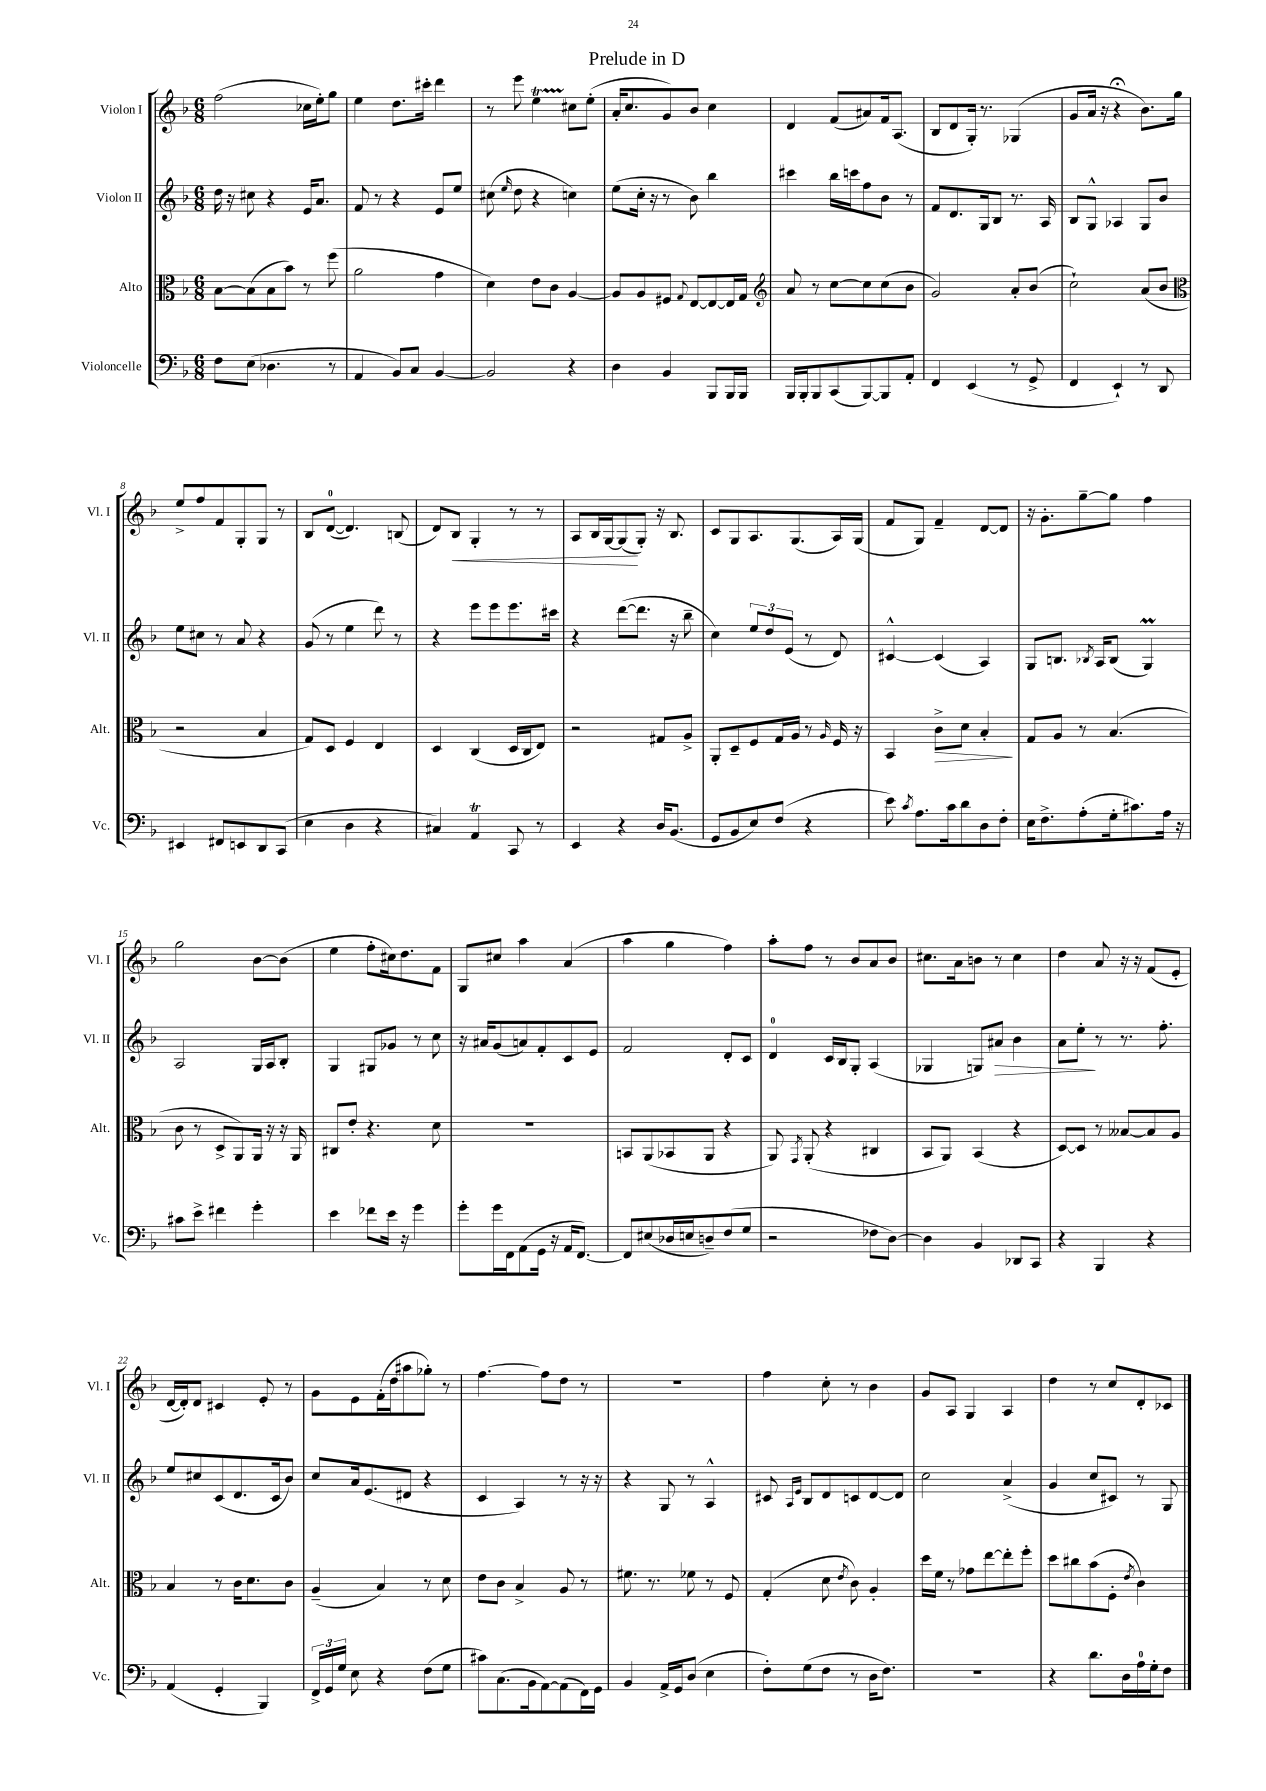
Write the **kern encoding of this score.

**kern	**kern	**dynam	**kern	**dynam	**kern	**dynam
*part4	*part3	*part3	*part2	*part2	*part1	*part1
*staff4	*staff3	*staff3	*staff2	*staff2	*staff1	*staff1
*I"Violoncelle	*I"Alto	*	*I"Violon II	*	*I"Violon I	*
*I'Vc.	*I'Alt.	*	*I'Vl. II	*	*I'Vl. I	*
*clefF4	*clefC3	*	*clefG2	*	*clefG2	*
*k[b-]	*k[b-]	*	*k[b-]	*	*k[b-]	*
*M6/8	*M6/8	*	*M6/8	*	*M6/8	*
=1	=1	=1	=1	=1	=1	=1
8F\L	[8B-\L	.	16dd\	.	(2ff\	.
.	.	.	16r	.	.	.
(8E\J	(8B-\]	.	8cc#X\	.	.	.
4.D-X\	8B-\	.	4r	.	.	.
.	8b-\J)	.	.	.	.	.
.	8r	.	16e/KL	.	16cc-X\LL	.
.	.	.	8.a/J	.	16ee'\J)	.
8r	(8ff\	.	.	.	8gg\J	.
=2	=2	=2	=2	=2	=2	=2
4AA/	2a\	.	8f/	.	4ee\	.
.	.	.	8r	.	.	.
8BB-/L)	.	.	4r	.	8.dd\L	.
8C/J	.	.	.	.	.	.
.	.	.	.	.	16ccc#X'\Jk	.
[4BB-/	4g\	.	8e/L	.	4ddd\	.
.	.	.	8ee/J	.	.	.
=3	=3	=3	=3	=3	=3	=3
2BB-/]	4d\)	.	(8cc#X\	.	8r	.
.	.	.	16qqee/	.	.	.
.	.	.	8dd\	.	8eee\	.
.	8e\L	.	4r	.	4eet\	.
.	8c\J	.	.	.	.	.
4r	[4A/	.	4ccn\)	.	8cc#X\L	.
.	.	.	.	.	(8ee'\J	.
=4	=4	=4	=4	=4	=4	=4
4D\	8A/L]	.	(8ee\L	.	16a'/KL	.
.	.	.	.	.	8.cc/	.
.	8A/	.	16cc'\Jk	.	.	.
.	.	.	16r	.	.	.
4BB-/	8F#X/J	.	8r	.	8g/)	.
.	8qqG/	.	.	.	.	.
.	[8E/L	.	8b-\)	.	8b-/J	.
8BBB-/L	8E/_	.	4bb-\	.	4cc\	.
16BBB-/L	16E/L]	.	.	.	.	.
16BBB-/JJ	16G/JJ	.	.	.	.	.
=5	=5	=5	=5	=5	=5	=5
*	*clefG2	*	*	*	*	*
16BBB-/LL	8a/	.	4ccc#X\	.	4d/	.
16BBB-'/J	.	.	.	.	.	.
8BBB-/	8r	.	.	.	.	.
(8CC/	[8cc\L	.	16bb-\LL	.	(8f/L	.
.	.	.	16cccn\J	.	.	.
[8BBB-/)	8cc\]	.	8ff\	.	8a#X/)	.
8BBB-/]	(8cc\	.	8b-\J	.	16f/k	.
.	.	.	.	.	(8.A/J	.
8AA'/J	8b-\J	.	8r	.	.	.
=6	=6	=6	=6	=6	=6	=6
4FF/	2g/)	.	8f/L	.	8B-/L	.
.	.	.	8.d/	.	8d/	.
(4EE/	.	.	.	.	16G'/Jk)	.
.	.	.	16G/k	.	8.r	.
.	.	.	8B-/J	.	.	.
8r	8a'/L	.	8.r	.	(4G-X/	.
8GG^/	(8b-/J	.	.	.	.	.
.	.	.	16A/	.	.	.
=7	=7	=7	=7	=7	=7	=7
4FF/	2cc`\)	.	8B-/L	.	8g/L	.
.	.	.	8G^^/J	.	16a/Jk	.
.	.	.	.	.	16r	.
4EE`/)	.	.	4A-X/	.	4r;<	.
8r	(8a/L	.	8G/L	.	8.b-\L)	.
8DD/	8b-/J	.	8b-/J	.	.	.
.	.	.	.	.	16gg\Jk	.
!!LO:LB:g=z
=8	=8	=8	=8	=8	=8	=8
*	*clefC3	*	*	*	*	*
4EE#X/	2r	.	8ee\L	.	8ee^/L	.
.	.	.	8cc#X\J	.	8ff/	.
8FF#X/L	.	.	8r	.	8f/	.
8EEn/	.	.	8a/	.	8G'/	.
8DD/	4B-/	.	4r	.	8G/J	.
(8CC/J	.	.	.	.	8r	.
=9	=9	=9	=9	=9	=9	=9
4E\	8G/L)	.	(8g/	.	8B-/L	.
.	8D/J	.	8r	.	([8d/J	.
4D\	4F/	.	4ee\	.	4.d/])	.
4r	4E/	.	8ddd\)	.	.	.
.	.	.	8r	.	(8Bn/	.
=10	=10	=10	=10	=10	=10	=10
4C#X/)	4D/	.	4r	.	8d/L)	.
!	!	!	!	!	!	!LO:HP:b
.	.	.	.	.	8B-/J	<
4AAt/	(4C/	.	8eee\L	.	4G'/	.
.	.	.	8eee\	.	.	.
8CC/	16D/LL	.	8.eee\	.	8r	.
.	16C/J	.	.	.	.	.
8r	8E/J)	.	.	.	8r	.
.	.	.	16ccc#X\Jk	.	.	.
=11	=11	=11	=11	=11	=11	=11
4EE/	2r	.	4r	.	8A/L	.
.	.	.	.	.	16B-/L	.
.	.	.	.	.	[16G/J	.
4r	.	.	([8ddd\L	.	(8G/]	.
.	.	.	8.ddd\J]	.	8G'/J)	[
16D/KL	8G#X/L	.	.	.	16r	.
(8.BB-/J	.	.	16r	.	8.B-/	.
.	8A^/J	.	8bb-~\	.	.	.
=12	=12	=12	=12	=12	=12	=12
8GG/L	8AA'/L	.	4cc\)	.	8c/L	.
8BB-/	8D~/	.	.	.	8G/	.
8E/)	8F/	.	12ee/L	.	8.A/	.
.	.	.	12dd/	.	.	.
(8F/J	16G/L	.	.	.	.	.
.	.	.	(12e/J	.	.	.
.	16A/JJ	.	.	.	(8.G/	.
4r	8r	.	8r	.	.	.
.	16qqA/	.	.	.	.	.
.	16F/	.	8d/)	.	16A/L)	.
.	16r	.	.	.	(16G/JJ	.
=13	=13	=13	=13	=13	=13	=13
8e\)	4BB-/	.	[4c#X^^/	.	8f/L	.
8qc/	.	.	.	.	.	.
8.A\L	.	.	.	.	8G/J)	.
!	!	!LO:HP:b	!	!	!	!
.	8c^\L	>	(4c#/]	.	4f~/	.
16c\k	.	.	.	.	.	.
8d\	8d\J	.	.	.	.	.
8D\	4B-'/	.	4A/)	.	[8d/L	.
8F'\J	.	.	.	.	8d/J]	.
.	.	]	.	.	.	.
=14	=14	=14	=14	=14	=14	=14
16E\KL	8G/L	.	8G/L	.	16r	.
8.F^\	.	.	.	.	8.g'\L	.
.	8A/J	.	8.Bn/J	.	.	.
(8A'\	8r	.	.	.	[8gg~\	.
.	.	.	8qB-X/	.	.	.
.	.	.	16A/KL	.	.	.
16G'\k	(4.B-/	.	(8B-/J	.	8gg\J]	.
8.c#X\)	.	.	.	.	.	.
.	.	.	4GM/)	.	4ff\	.
16A\Jk	.	.	.	.	.	.
16r	.	.	.	.	.	.
!!LO:LB:g=z
=15	=15	=15	=15	=15	=15	=15
8c#X\L	8c\	.	2A/	.	2gg\	.
8e^\J	8r	.	.	.	.	.
4f#X\	8D^/L	.	.	.	.	.
.	8AA/)	.	.	.	.	.
4g'\	16AA/Jk	.	16G/LL	.	[8b-\L	.
.	16r	.	16A/J	.	.	.
.	16r	.	8B-'/J	.	(8b-\J]	.
.	16AA/	.	.	.	.	.
=16	=16	=16	=16	=16	=16	=16
4e\	8C#X/L	.	4G/	.	4ee\	.
.	8e'/J	.	.	.	.	.
8f-X\L	4.r	.	8G#X/L	.	8ff'\L	.
16e\Jk	.	.	8g-X/J	.	16cc#X\k)	.
16r	.	.	.	.	8.dd\	.
4g\	.	.	8r	.	.	.
.	8d\	.	8cc\	.	8f\J	.
=17	=17	=17	=17	=17	=17	=17
8g'\L	2.r	.	16r	.	8G/L	.
.	.	.	16a#X/KL	.	.	.
16g\L	.	.	(8g/	.	8cc#X/J	.
16FF\J	.	.	.	.	.	.
(8AA\	.	.	8an/)	.	4aa\	.
16GG\Jk	.	.	8f'/	.	.	.
16r	.	.	.	.	.	.
16AA/KL	.	.	8c/	.	(4a/	.
[8.FF/J)	.	.	.	.	.	.
.	.	.	8e/J	.	.	.
=18	=18	=18	=18	=18	=18	=18
8FF/L]	8BBn/L	.	2f/	.	4aa\	.
(8E#X/	(8AA/	.	.	.	.	.
16D-X/L	8BB-X/	.	.	.	4gg\	.
16En/J	.	.	.	.	.	.
8Dn~/)	8AA/J	.	.	.	.	.
(8F/	4r	.	8d'/L	.	4ff\)	.
8G/J	.	.	8c/J	.	.	.
=19	=19	=19	=19	=19	=19	=19
2r	8AA/)	.	4d/	.	8aa'\L	.
.	8qGG/	.	.	.	.	.
.	(8AA'/	.	.	.	8ff\J	.
.	4r	.	16c/LL	.	8r	.
.	.	.	16B-/J	.	.	.
.	.	.	8G'/J	.	8b-/L	.
8F-X\L	4C#X/	.	(4A/	.	8a/	.
[8D\J)	.	.	.	.	8b-/J	.
=20	=20	=20	=20	=20	=20	=20
4D\]	8BB-/L	.	4G-X/	.	8.cc#X\L	.
.	8AA/J)	.	.	.	.	.
.	.	.	.	.	16a\k	.
4BB-/	(4BB-/	.	8Gn/L)	.	8bn\J	.
!	!	!	!	!LO:HP:b	!	!
.	.	.	8a#X/J	>	8r	.
8DD-X/L	4r	.	4b-\	.	4cc#\	.
8CC/J	.	.	.	.	.	.
=21	=21	=21	=21	=21	=21	=21
4r	[8D/L)	.	8a\L	.	4dd\	.
.	8D/J]	.	8ee'\J	.	.	.
4BBB-/	8r	.	8r	]	8a/	.
.	[8B--X/L	.	8.r	.	16r	.
.	.	.	.	.	16r	.
4r	8B--/]	.	.	.	(8f/L	.
.	.	.	8.ff'\	.	.	.
.	8A/J	.	.	.	8e'/J	.
!!LO:LB:g=z
=22	=22	=22	=22	=22	=22	=22
(4AA/	4B-/	.	8ee/L	.	[16d/LL	.
.	.	.	.	.	16d'/J])	.
.	.	.	8cc#X/	.	8d/J	.
4GG'/	8r	.	(8c/	.	4c#X/	.
.	16c\KL	.	8.d/	.	.	.
.	8.d\	.	.	.	.	.
4BBB-/)	.	.	.	.	8e'/	.
.	.	.	16c/k	.	.	.
.	8c\J	.	8b-/J)	.	8r	.
=23	=23	=23	=23	=23	=23	=23
24FF^/LL	(4A~/	.	8cc/L	.	8g\L	.
24GG/	.	.	.	.	.	.
24G/JJ	.	.	.	.	.	.
8E\	.	.	16a/k	.	8e\	.
.	.	.	(8.e/	.	.	.
4r	4B-/)	.	.	.	(16f'\L	.
.	.	.	.	.	16dd\J	.
.	.	.	8d#X/J	.	8aa#X\	.
(8F\L	8r	.	4r	.	8gg-X'\J)	.
8G\J	8d\	.	.	.	8r	.
=24	=24	=24	=24	=24	=24	=24
8c#X\L)	8e\L	.	4c/	.	[4.ff\	.
(8.C\	8c\J	.	.	.	.	.
.	4B-^/	.	4A/)	.	.	.
16BB-\k	.	.	.	.	.	.
[8AA\)	.	.	.	.	8ff\L]	.
(8AA\]	8A/	.	8r	.	8dd\J	.
16FF\L)	8r	.	16r	.	8r	.
16GG\JJ	.	.	16r	.	.	.
=25	=25	=25	=25	=25	=25	=25
4BB-/	8.f#X\	.	4r	.	2.r	.
.	8.r	.	.	.	.	.
16AA^/LL	.	.	8G/	.	.	.
16GG/J	.	.	.	.	.	.
(8D/J	8f-X\	.	8r	.	.	.
4E\	8r	.	4A^^/	.	.	.
.	8F/	.	.	.	.	.
=26	=26	=26	=26	=26	=26	=26
8F'\L)	(4G'/	.	8c#X/	.	4ff\	.
.	.	.	16qqA/LL	.	.	.
.	.	.	16qqe/JJ	.	.	.
(8G\	.	.	8B-/L	.	.	.
8F\J	8d\	.	8d/	.	8cc'\	.
.	8qe/	.	.	.	.	.
8r	8c\)	.	8cn/	.	8r	.
16D\KL	4A'/	.	[8d/	.	4b-\	.
8.F\J)	.	.	.	.	.	.
.	.	.	8d/J]	.	.	.
=27	=27	=27	=27	=27	=27	=27
2.r	16dd\LL	.	2cc\	.	8g/L	.
.	16f\JJ	.	.	.	.	.
.	8r	.	.	.	8A/J	.
.	8g-X\L	.	.	.	4G/	.
.	[8ee\	.	.	.	.	.
.	8ee'\]	.	(4a^/	.	4A/	.
.	8ff'\J	.	.	.	.	.
=28	=28	=28	=28	=28	=28	=28
4r	8dd\L	.	4g/	.	4dd\	.
.	8cc#X\	.	.	.	.	.
8.d\L	(8b-\	.	8cc/L	.	8r	.
.	8F'\J	.	8c#X/J)	.	8cc/L	.
16D\L	.	.	.	.	.	.
.	8qe/	.	.	.	.	.
16A\	4c\)	.	8r	.	8d'/	.
16G'\J	.	.	.	.	.	.
8F\J	.	.	8G/	.	8c-X/J	.
==	==	==	==	==	==	==
*-	*-	*-	*-	*-	*-	*-
